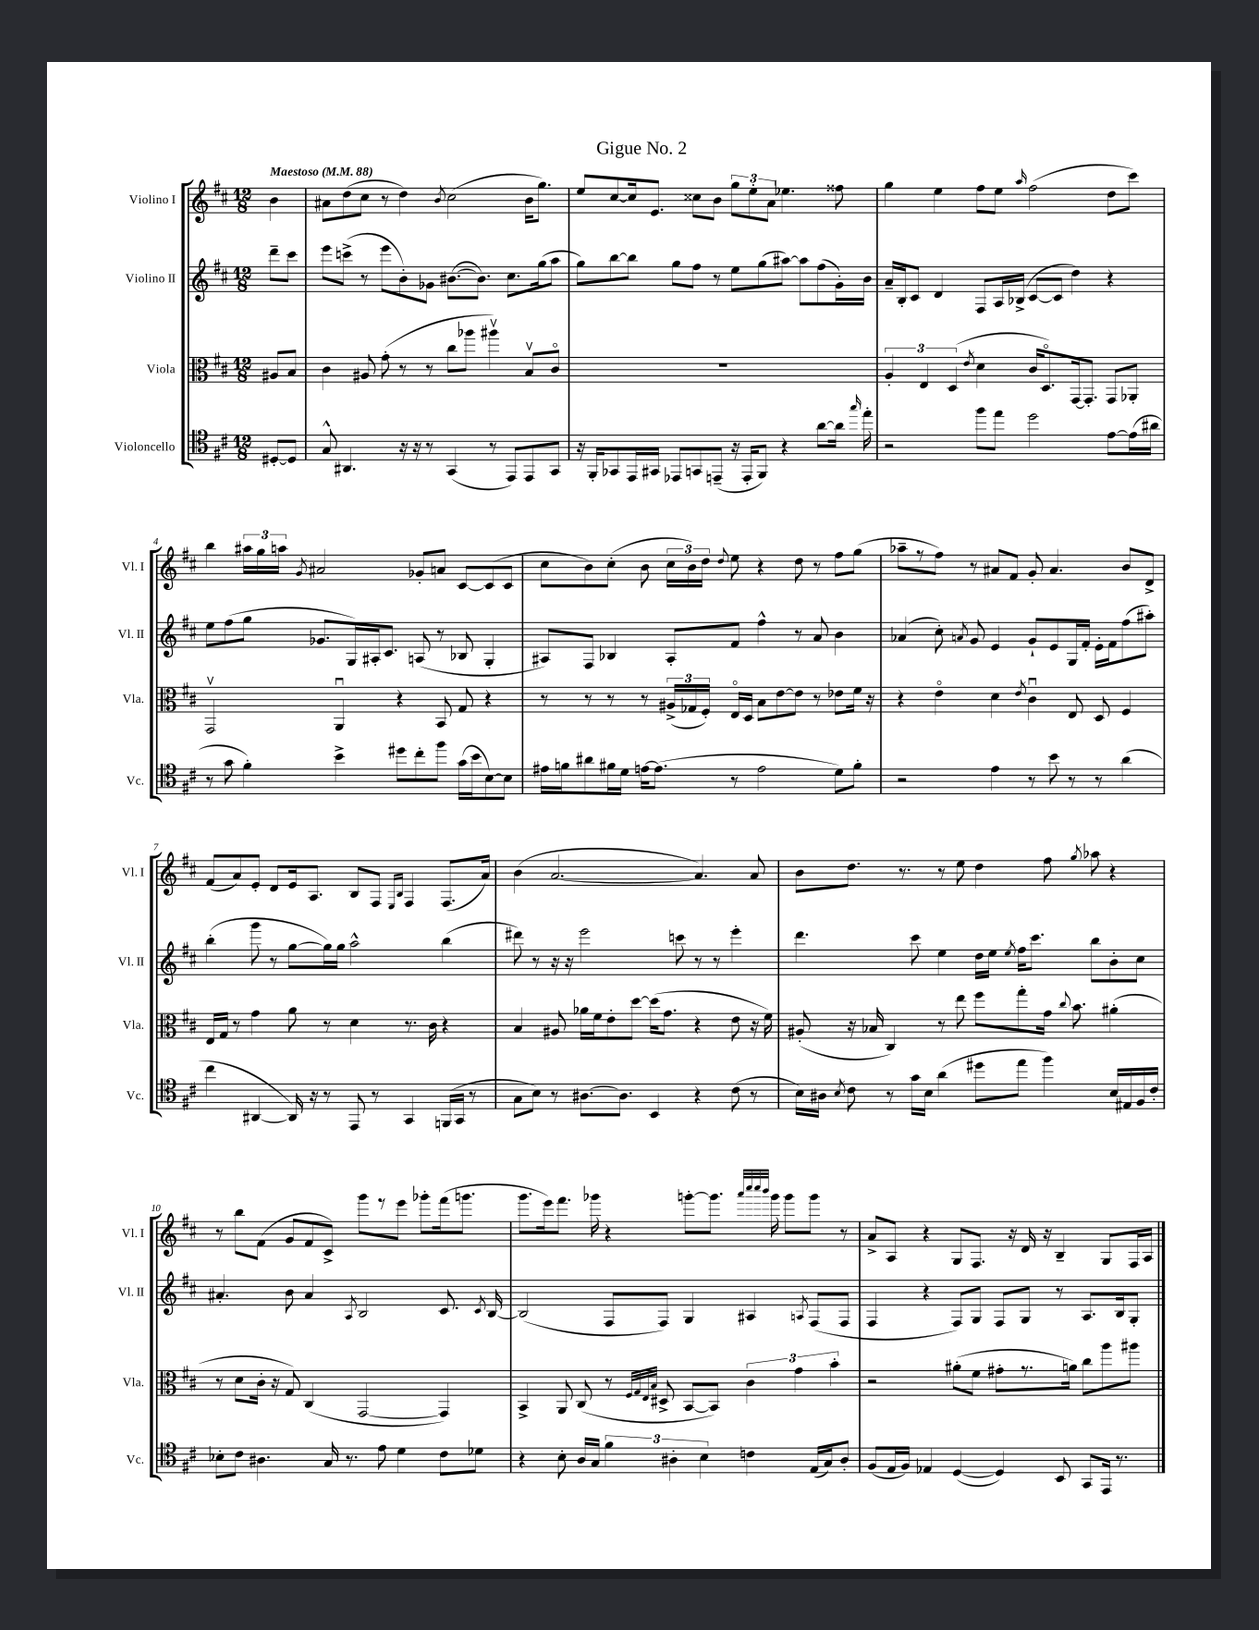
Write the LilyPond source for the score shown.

\header { title = "Gigue No. 2" }
<<
\new StaffGroup <<
\new Staff = "s0" \with { instrumentName = "Violino I" shortInstrumentName = "Vl. I" } {
    \clef treble \key d \major \numericTimeSignature \time 12/8 \partial 4 \tempo "Maestoso" 4 = 88
    \autoBeamOff b'4 |
    ais'8[ d''8( cis''8] r8 d''4) \acciaccatura { b'8 } cis''2( b'16[ g''8.]) |
    e''8[ cis''8~ cis''16 e'8.] cisis''8[ b'8] \tuplet 3/2 { g''8[ e''8-. a'8] } ees''4. fisis''8 |
    g''4 e''4 fis''8[ e''8] \grace { a''16 } fis''2( d''8[ cis'''8]) |
    b''4 \tuplet 3/2 { ais''16[ g''16 a''16] } \acciaccatura { g'8 } ais'2 ges'8[-. a'8] cis'8[~ cis'8( cis'8] |
    cis''8[ b'8) cis''8]-.( b'8 \tuplet 3/2 { cis''16[ b'16) d''16] } \appoggiatura { d''8 } e''8 r4 d''8 r8 fis''8[ g''8]( |
    aes''8[-- r8 fis''8]) r8 ais'8[ fis'8] g'8-. ais'4. b'8[ d'8]-> |
    fis'8[( a'8) e'8]-. d'8[ e'16 a8.] b8[ fis8] \grace { e16[ b16] } fis4 fis8.[( a'16]) |
    b'4( a'2.~ a'4.) a'8 |
    b'8[ d''8.] r8. r8 e''8 d''4 fis''8 \acciaccatura { g''8 } aes''8 r4 |
    r8 b''8[ fis'8]( g'8[ fis'8 cis'8]->) g'''8[ r8 e'''8] ges'''8[-. fis'''16( g'''8.] |
    g'''8.[ e'''16) fis'''8.] ges'''16 r4 g'''8[~-. g'''8.] \grace { a'''32[ cis''''32 cis''''32 b'''32] } g'''16 g'''8[ g'''8] r8 |
    a'8[-> a8] r4 g8[ fis8.] r16 d'16 r16 b4-- g8[ fis16 a16] \bar "|." |
}
\new Staff = "s1" \with { instrumentName = "Violino II" shortInstrumentName = "Vl. II" } {
    \clef treble \key d \major \numericTimeSignature \time 12/8 \partial 4
    \autoBeamOff d'''8[-- cis'''8] |
    e'''8[ c'''8]->( r8 e'''8[ b'8-.) ges'8] bis'8.[~( bis'8.]) cis''8.[ g''16( a''8] |
    g''8[) b''8~ b''8] g''8[ fis''8] r8 e''8[ g''8( ais''8]~) ais''8[ fis''8( g'16-.) b'16] |
    a'16[-- b16-. cis'8] d'4 fis8[ a16 bes16]->( cis'8[~ cis'8] d''4) r4 |
    e''8[ fis''8( g''8] ges'8.[ g16) ais16-. cis'8.] a8( r8 bes8 g4-. |
    ais8[) fis8] bes4 ais8[-. fis'8] fis''4-^ r8 a'8 b'4 |
    aes'4( cis''8-.) \acciaccatura { a'8 } g'8 e'4 g'8[-! e'8 g16 fis'16]-. e'16[-. fis'16 fis''8( ais''8]-.) |
    b''4-.( g'''8 r8 g''8[~ g''16) g''16] a''2-^ b''4( |
    dis'''8) r8 r16 r16 e'''2 c'''8 r8 r8 e'''4-. |
    d'''4. cis'''8 e''4 d''16[ e''16] \acciaccatura { e''8 } fis''16[ cis'''8.] b''8[ b'8-. cis''8] |
    ais'4.-. b'8 ais'4 \acciaccatura { a8 } b2 cis'8. \acciaccatura { cis'8 } b16~ |
    b2( fis8[ fis8]) g4 ais4 \acciaccatura { a8 } fis8[( fis8] |
    fis4 r4 fis8[) g8] fis8[ g8] r8 a8.[ b16 g8]-. \bar "|." |
}
\new Staff = "s2" \with { instrumentName = "Viola" shortInstrumentName = "Vla." } {
    \clef alto \key d \major \numericTimeSignature \time 12/8 \partial 4
    \autoBeamOff ais8[ b8] |
    cis'4 ais8 g'8-.( r8 r8 cis''8[ aes''8] ais''4\upbow) b8[\upbow cis'8]\flageolet |
    R1. |
    \tuplet 3/2 { a4-. e4 d4( } \acciaccatura { e'8 } d'4 cis'16[ d8.\flageolet) g,16~ g,8.]-. g,8[ aes,8]-. |
    g,2\upbow a,4\downbow r4 b,8 g8 r4 |
    r8 r8 r8 r8 \tuplet 3/2 { ais16[->( ges16 fis16]-.) } e16[\flageolet d16] b8[ e'8~ e'8] r8 ees'8[ fis'16] r16 |
    r4 e'4\flageolet d'4 \acciaccatura { e'8 } cis'4\downbow e8 d8 fis4 |
    e16[ g16] r8 g'4 a'8 r8 d'4 r8. cis'16 r4 |
    b4 ais8 aes'16[ fis'16 e'8-. d''8]~ d''16[( g'8.] r4 e'8 r16 fis'16) |
    ais8-.( r16 bes16 cis4) r8 e''8 fis''8[ g''8-. g'16] \appoggiatura { cis''8 } b'8. ais'4-.( |
    r8 d'8[ cis'16]-. r16 g8) cis4( g,2~ g,4) |
    b,4-> a,8 cis8( r8 \grace { fis32[ g32 e32 b32] } dis8-> b,8[~ b,8]) \tuplet 3/2 { cis'4 g'4 b'4-. } |
    r2 ais'8[-.( fis'8] gis'8[-. r8. a'16]) cis''8[ a''8 ais''8] \bar "|." |
}
\new Staff = "s3" \with { instrumentName = "Violoncello" shortInstrumentName = "Vc." } {
    \clef tenor \key d \major \numericTimeSignature \time 12/8 \partial 4
    \autoBeamOff dis8[~-. dis8] |
    g8-^ ais,4. r16 r16 r8 g,4( r8 e,8[) e,8 g,8] |
    r16 fis,16[-. ges,8 e,16 gis,16] ees,8[ g,8 e,8]--( r16 e,16[-. fis,8]) r4 a'8[~ a'16] \grace { g''16 } e''16-. |
    r2 fis''8[ e''8] d''2 e'8[~ e'16( ais'16] |
    r8 g'8 fis'4-.) b'4-> dis''8[ cis''8-. fis''8] g'16[( b'16 b8~) b8] |
    eis'16[ f'16 ais'8 fis'16 d'16] e'16[~ e'8.]( r8 e'2 d'8[) fis'8]-. |
    r2 e'4 r8 b'8 r8 r8 a'4( |
    cis''4 ais,4~ ais,16) r16 r8 e,8 r8 g,4 f,16[( g,16] r8 |
    g8[ b8]) r8 ais8.[~ ais8.] b,4 r4 cis'8( r8 |
    b16[) ais16] \acciaccatura { b8 } cis'8 r8 g'16[ b16] a'4( dis''8[ e''8] fis''4) b16[ eis16 fis16 cis'16]-. |
    bes8[-. cis'8] ais4. g16 r8. e'8 d'4 cis'8[ des'8] |
    r4 b8-. a16[ g16] \tuplet 3/2 { fis'4 ais4-. b4 } c'4 e16[( g16) ais8]-. |
    fis8[( e16 fis16]) ees4 d4~( d4) b,8 g,8[ e,16] r8. \bar "|." |
}
>>
>>
